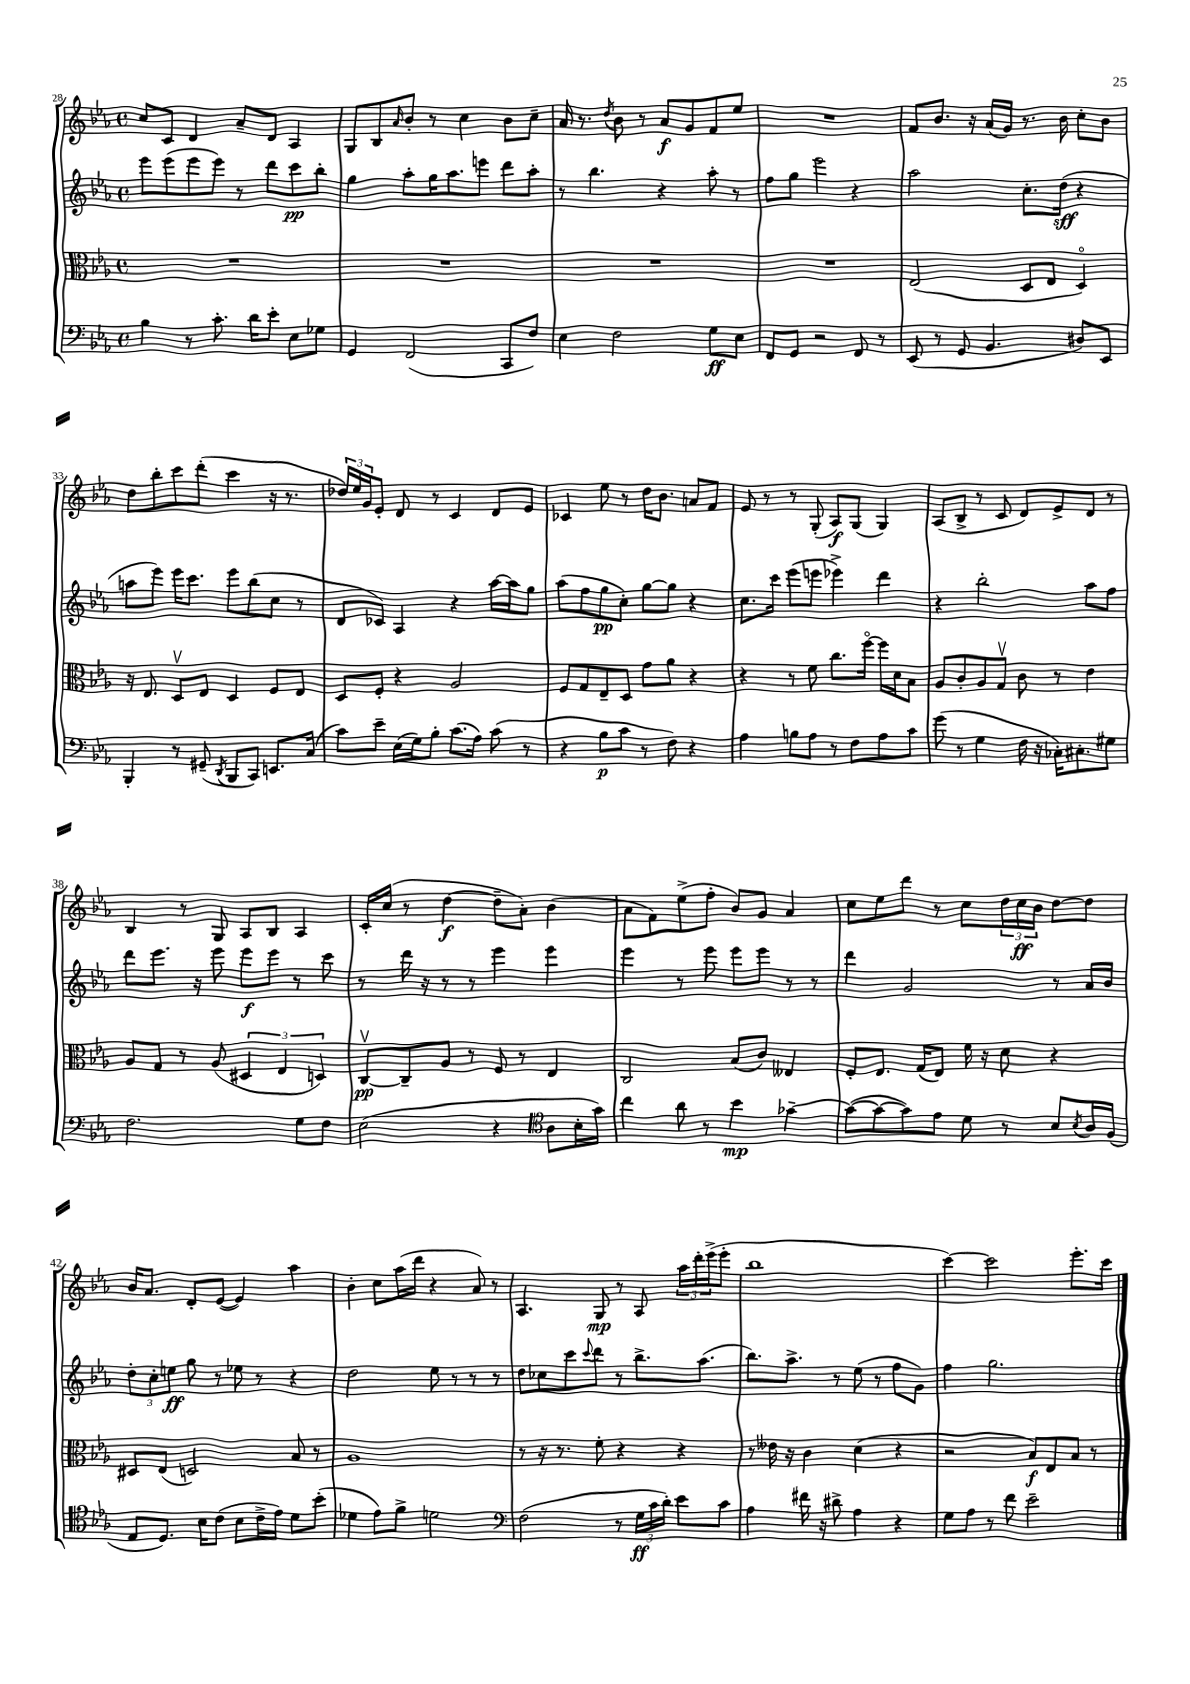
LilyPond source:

<<
\new StaffGroup <<
\new Staff = "s0" {
    \clef treble \key ees \major \defaultTimeSignature \time 4/4
    c''8 c'8 d'4 aes'8-- d'8 aes4 |
    g8 bes8 \grace { aes'16 } bes'8-. r8 c''4 bes'8 c''8-- |
    aes'16 r8. \acciaccatura { d''8 } bes'8 r8 aes'8\f g'8 f'8 ees''8 |
    R1 |
    f'8 bes'8. r16 aes'16( g'16) r8. bes'16 c''8-. bes'8 |
    d''8 bes''8-. c'''8 d'''8-.( c'''4 r16 r8. |
    \tuplet 3/2 { des''16) ees''16 g'16 } ees'8-. d'8 r8 c'4 d'8 ees'8 |
    ces'4 ees''8 r8 d''16 bes'8. a'8 f'8 |
    ees'8 r8 r8 g8-.( aes8\f) g8( g4) |
    aes8( bes8-> r8 c'8 d'8) ees'8-> d'8 r8 |
    bes4 r8 g8 aes8 bes8 aes4 |
    c'16-. c''16( r8 d''4~\f d''8-- aes'8-.) bes'4( |
    aes'8 f'8) ees''8->( f''8-. bes'8) g'8 aes'4 |
    c''8 ees''8 d'''8 r8 c''8 \tuplet 3/2 { d''16 c''16\ff bes'16 } d''8~ d''8 |
    bes'16 aes'8. d'8-. ees'8~( ees'4) aes''4 |
    bes'4-. c''8 aes''16( d'''16 r4 aes'8) r8 |
    aes4. g8\mp r8 aes8 \tuplet 3/2 { aes''16 d'''16-. ees'''16->( } ees'''8-. |
    bes''1 |
    c'''4~) c'''2 ees'''8.-. c'''16 \bar "|." |
}
\new Staff = "s1" {
    \clef treble \key ees \major \defaultTimeSignature \time 4/4
    ees'''8 ees'''8( ees'''8 ees'''8) r8 d'''8 c'''8\pp bes''8-. |
    g''4 aes''8-. g''16 aes''8. e'''8 d'''8 aes''8-. |
    r8 bes''4. r4 aes''8-. r8 |
    f''8 g''8 ees'''2 r4 |
    aes''2 c''8.-. d''16\sff( r4 |
    a''8 ees'''8) ees'''16 c'''8. ees'''8 bes''8( c''8 r8 |
    d'8 ces'8) aes4 r4 aes''16~ aes''16 g''8 |
    aes''8( f''8 g''8\pp c''8-.) g''8~ g''8 r4 |
    c''8. c'''16 ees'''8( e'''8 ees'''4->) d'''4 |
    r4 bes''2-. aes''8 f''8 |
    d'''8 ees'''8. r16 ees'''8 ees'''8\f ees'''8 r8 c'''8 |
    r8 d'''16 r16 r8 r8 ees'''4 ees'''4 |
    ees'''4 r8 ees'''8 ees'''8 ees'''8 r8 r8 |
    d'''4 g'2 r8 aes'16 bes'16 |
    \tuplet 3/2 { d''8-. c''8-. e''8\ff } g''8 r8 ees''8 r8 r4 |
    d''2 ees''8 r8 r8 r8 |
    d''8 ces''8 c'''8 \appoggiatura { c'''8 } d'''8 r8 bes''8.-> aes''8.( |
    bes''8.) aes''8.-> r8 ees''8( r8 f''8 g'8) |
    f''4 g''2. \bar "|." |
}
\new Staff = "s2" {
    \clef alto \key ees \major \defaultTimeSignature \time 4/4
    R1 |
    R1 |
    R1 |
    R1 |
    ees2( d8 ees8 d4\flageolet) |
    r16 ees8. d8\upbow ees8 d4 f8 ees8 |
    d8 f8-. r4 aes2 |
    f8 g8 ees8-- d8 g'8 aes'8 r4 |
    r4 r8 f'8 c''8. f''16~\flageolet f''16 d'16 bes8 |
    aes8 c'8-. aes8 g8\upbow c'8 r8 ees'4 |
    aes8 g8 r8 aes8( \tuplet 3/2 { dis4 ees4 d4) } |
    c8~\upbow\pp c8-- aes8 r8 f8 r8 ees4 |
    c2 bes8( c'8) eeses4 |
    f8-. ees8. g16( ees8) f'16 r16 d'8 r4 |
    dis8 ees8( d2) bes8 r8 |
    aes1 |
    r8 r16 r8. f'8-. r4 r4 |
    r8 eeses'16 r16 c'4 d'4( r4 |
    r2 bes8\f) ees8 bes8 r8 \bar "|." |
}
\new Staff = "s3" {
    \clef bass \key ees \major \defaultTimeSignature \time 4/4
    bes4 r8 c'8.-. d'16 ees'8-. ees8 ges8 |
    g,4 f,2( c,8 f8) |
    ees4 f2 g8\ff ees8 |
    f,8 g,8 r2 f,8 r8 |
    ees,8( r8 g,8 bes,4. dis8) ees,8 |
    bes,,4-. r8 gis,8--( \acciaccatura { d,8 } bes,,8 c,8) e,8. c16( |
    c'8) ees'8-- ees16( g16) bes8-. c'8.( aes16) c'8( r8 |
    r4 bes8\p c'8 r8 f8) r4 |
    aes4 b8 aes8 r8 f8 aes8 c'8 |
    g'8( r8 g4 f16 r16 ces16-.) cis8.-. gis8 |
    f2. g8 f8 |
    ees2( r4 \clef tenor aes8 bes16-. g'16) |
    c''4 aes'8 r8 bes'4\mp ges'4~-- |
    ges'8~( ges'8~ ges'8) ees'8 d'8 r8 bes8 \acciaccatura { bes8 } aes16 f16( |
    ees8 d8.) bes16 c'8( bes8 c'16-> ees'16) d'8 bes'8-.( |
    des'4 ees'8) f'8-> d'2 |
    \clef bass f2( r8 \tuplet 3/2 { g16\ff c'16 d'16-.) } ees'8 c'8 |
    aes4 fis'16 r16 dis'8-> aes4 r4 |
    g8 aes8 r8 f'8 ees'2-- \bar "|." |
}
>>
>>
\layout { \context { \Score currentBarNumber = #28 } }
